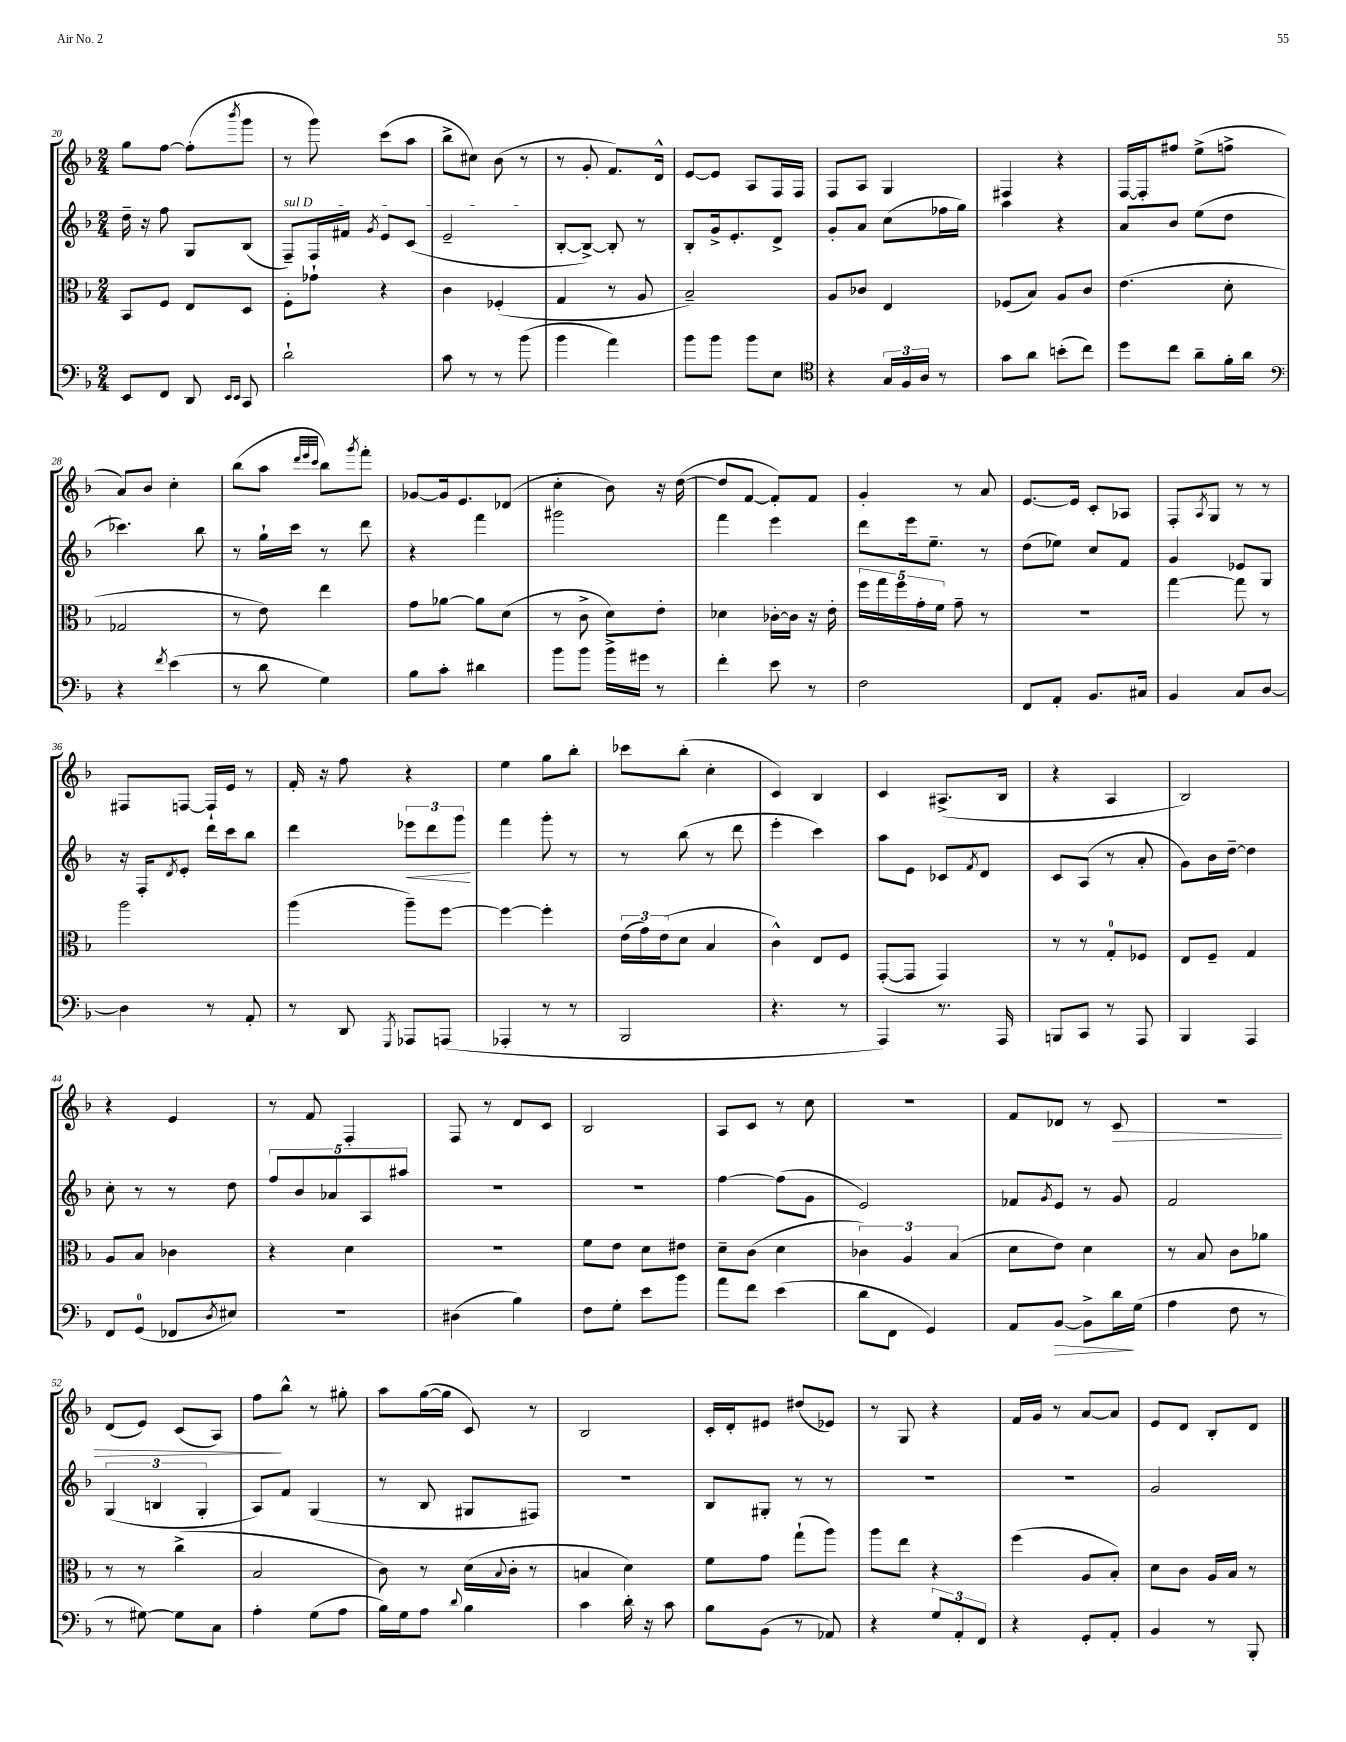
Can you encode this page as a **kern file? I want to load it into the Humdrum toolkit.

**kern	**dynam	**kern	**kern	**dynam	**kern	**dynam
*part4	*part4	*part3	*part2	*part2	*part1	*part1
*staff4	*staff4	*staff3	*staff2	*staff2	*staff1	*staff1
*clefF4	*	*clefC3	*clefG2	*	*clefG2	*
*k[b-]	*	*k[b-]	*k[b-]	*	*k[b-]	*
*M2/4	*	*M2/4	*M2/4	*	*M2/4	*
=20	=20	=20	=20	=20	=20	=20
8EE/L	.	8BB-/L	16dd~\	.	8gg\L	.
.	.	.	16r	.	.	.
8FF/J	.	8F/J	8ff\	.	[8ff\J	.
8DD/	.	8E/L	8G/L	.	(8ff'\L]	.
16qqEE/LL	.	.	.	.	.	.
16qqEE/JJ	.	.	.	.	8qbbb-/	.
8CC/	.	8D/J	(8B-/J	.	8ggg\J	.
=21	=21	=21	=21	=21	=21	=21
!	!	!	!LO:TX:a:i:t=sul D	!	!	!
2d`\	.	8F'\L	8F~/L)	.	8r	.
.	.	8g-X`\J	16F/L	.	8ggg\)	.
.	.	.	16f#X/JJ	.	.	.
.	.	.	8qg/	.	.	.
.	.	4r	8e/L	.	(8ccc\L	.
.	.	.	(8c/J	.	8aa\J	.
=22	=22	=22	=22	=22	=22	=22
8c\	.	4c\	2e~/	.	8bb-^\L	.
8r	.	.	.	.	8cc#X\J)	.
8r	.	(4F-X'/	.	.	(8b-\	.
(8b-\	.	.	.	.	8r	.
=23	=23	=23	=23	=23	=23	=23
4b-\	.	4G/	[8B-'/L	.	8r	.
.	.	.	8B-^/J_)	.	8g'/	.
4a\)	.	8r	8B-'/]	.	8.f/L)	.
.	.	8A/	8r	.	.	.
.	.	.	.	.	16d^^/Jk	.
=24	=24	=24	=24	=24	=24	=24
8b-\L	.	2B-~/)	8B-'/L	.	[8e/L	.
8b-\J	.	.	16g^/k	.	8e/J]	.
.	.	.	8.e'/	.	.	.
8b-\L	.	.	.	.	8A/L	.
8E\J	.	.	8d^/J	.	16F/L	.
.	.	.	.	.	16F/JJ	.
=25	=25	=25	=25	=25	=25	=25
*clefC4	*	*	*	*	*	*
4r	.	8A/L	8g'/L	.	8F/L	.
.	.	8c-X/J	8a/J	.	8A/J	.
24G/LL	.	4E/	(8cc\L	.	4G/	.
24F/	.	.	.	.	.	.
24A/JJ	.	.	.	.	.	.
8r	.	.	16ff-X\L	.	.	.
.	.	.	16gg\JJ)	.	.	.
=26	=26	=26	=26	=26	=26	=26
8g\L	.	(8F-X/L	4aa\	.	4F#X/	.
8a\J	.	8B-/J)	.	.	.	.
(8bn'\L	.	8A/L	4r	.	4r	.
8cc\J)	.	8c/J	.	.	.	.
=27	=27	=27	=27	=27	=27	=27
8dd\L	.	(4.e\	8a/L	.	[16F/LL	.
.	.	.	.	.	16F'/J]	.
8cc\J	.	.	8b-/J	.	8ff#X/J	.
8a~\L	.	.	(8ee\L	.	(8ee^\L	.
16f'\L	.	8d'\	8dd\J	.	8ffn^\J	.
16a\JJ	.	.	.	.	.	.
!!LO:LB:g=z
=28	=28	=28	=28	=28	=28	=28
*clefF4	*	*	*	*	*	*
4r	.	2G-X/	4.ccc-X\)	.	8a/L)	.
.	.	.	.	.	8b-/J	.
8qf/	.	.	.	.	.	.
(4e\	.	.	.	.	4cc'\	.
.	.	.	8bb-\	.	.	.
=29	=29	=29	=29	=29	=29	=29
8r	.	8r	8r	.	(8bb-\L	.
8d\	.	8e\)	16gg`\LL	.	8aa\J	.
.	.	.	16ccc\JJ	.	.	.
.	.	.	.	.	32qqddd/LLL	.
.	.	.	.	.	32qqeee/	.
.	.	.	.	.	32qqccc/JJJ	.
4G\)	.	4ee\	8r	.	8bb-\L)	.
.	.	.	.	.	8qggg/	.
.	.	.	8ddd\	.	8fff'\J	.
=30	=30	=30	=30	=30	=30	=30
8B-\L	.	8g\L	4r	.	[8g-X/L	.
8c'\J	.	[8a-X\J	.	.	16g-/k]	.
.	.	.	.	.	8.e/	.
4d#X\	.	8a-\L]	4fff\	.	.	.
.	.	(8d\J	.	.	(8d-X/J	.
=31	=31	=31	=31	=31	=31	=31
8b-\L	.	8r	2ggg#X\	.	4cc'\	.
8b-\J	.	8c^\	.	.	.	.
16b-^\LL	.	8d\L)	.	.	8b-\)	.
16g#X\JJ	.	.	.	.	.	.
8r	.	8e'\J	.	.	16r	.
.	.	.	.	.	([16dd\	.
=32	=32	=32	=32	=32	=32	=32
4f'\	.	4d-X\	4fff\	.	8dd/L]	.
.	.	.	.	.	[8f/J	.
8e\	.	[16c-X'\LL	4eee\	.	8f'/L])	.
.	.	16c-\JJ]	.	.	.	.
8r	.	16r	.	.	8f/J	.
.	.	16e'\	.	.	.	.
=33	=33	=33	=33	=33	=33	=33
2F\	.	20ff\LL	8ddd\L	.	4g'/	.
.	.	20gg\	.	.	.	.
.	.	20ff\	.	.	.	.
.	.	.	16eee\k	.	.	.
.	.	20g'\	.	.	.	.
.	.	.	8.ee~\J	.	.	.
.	.	20f\JJ	.	.	.	.
.	.	8g~\	.	.	8r	.
.	.	8r	8r	.	8a/	.
=34	=34	=34	=34	=34	=34	=34
8FF/L	.	2r	(8dd\L	.	[8.e/L	.
8AA'/J	.	.	8ee-X\J)	.	.	.
.	.	.	.	.	16e/Jk]	.
8.BB-/L	.	.	8cc/L	.	8c'/L	.
.	.	.	8f/J	.	8A-X/J	.
16C#X/Jk	.	.	.	.	.	.
=35	=35	=35	=35	=35	=35	=35
4BB-/	.	[4gg\	4g/	.	8F'/L	.
.	.	.	.	.	8qA/	.
.	.	.	.	.	8G/J	.
8C/L	.	8gg\]	8e-X/L	.	8r	.
[8D/J	.	8r	8G/J	.	8r	.
!!LO:LB:g=z
=36	=36	=36	=36	=36	=36	=36
4D\]	.	2aa\	16r	.	8F#X/L	.
.	.	.	16F'/KL	.	.	.
.	.	.	8qd/	.	.	.
.	.	.	8e'/J	.	[8Fn/J	.
8r	.	.	16ddd\LL	.	16F`/LL]	.
.	.	.	16ccc\J	.	16e/JJ	.
8AA'/	.	.	8bb-\J	.	8r	.
=37	=37	=37	=37	=37	=37	=37
8r	.	(4aa\	4ddd\	.	16f'/	.
.	.	.	.	.	16r	.
8DD/	.	.	.	.	8ff\	.
8qGGG/	.	.	.	.	.	.
!	!	!	!	!LO:HP:b	!	!
8AAA-X/L	.	8aa~\L)	12eee-X\L	<	4r	.
.	.	.	12ddd\	.	.	.
(8AAAn/J	.	[8ff\J	.	.	.	.
.	.	.	12ggg\J	.	.	.
.	.	.	.	[	.	.
=38	=38	=38	=38	=38	=38	=38
4AAA-X'/	.	4ff\_	4fff\	.	4ee\	.
8r	.	4ff'\]	8ggg'\	.	8gg\L	.
8r	.	.	8r	.	8bb-'\J	.
=39	=39	=39	=39	=39	=39	=39
2BBB-/	.	(24e\LL	8r	.	8ccc-X\L	.
.	.	24g\)	.	.	.	.
.	.	(24e\J	.	.	.	.
.	.	8d\J	(8bb-\	.	(8bb-'\J	.
.	.	4B-/	8r	.	4cc'\	.
.	.	.	8ddd\	.	.	.
=40	=40	=40	=40	=40	=40	=40
4.r	.	4c^^\)	4eee'\	.	4c/)	.
.	.	8E/L	4ccc\)	.	4B-/	.
8r	.	8F/J	.	.	.	.
=41	=41	=41	=41	=41	=41	=41
4AAA/)	.	([8GG'/L	8aa\L	.	4c/	.
.	.	8GG/J]	8e\J	.	.	.
8.r	.	4GG/)	8c-X/L	.	(8.A#X^/L	.
.	.	.	8qf/	.	.	.
.	.	.	8d/J	.	.	.
16AAA/	.	.	.	.	16B-/Jk	.
=42	=42	=42	=42	=42	=42	=42
8BBBn/L	.	8r	8c/L	.	4r	.
8CC/J	.	8r	(8A/J	.	.	.
8r	.	8G'/L	8r	.	4A/	.
8AAA/	.	8F-X/J	8a'/	.	.	.
=43	=43	=43	=43	=43	=43	=43
4BBB-/	.	8E/L	8g\L)	.	2B-/)	.
.	.	8F~/J	16b-\L	.	.	.
.	.	.	[16dd~\JJ	.	.	.
4AAA/	.	4G/	4dd\]	.	.	.
!!LO:LB:g=z
=44	=44	=44	=44	=44	=44	=44
8FF/L	.	8A/L	8cc'\	.	4r	.
(8GG/J	.	8B-/J	8r	.	.	.
8FF-X/L	.	4c-X\	8r	.	4e/	.
8qD/	.	.	.	.	.	.
8E#X/J)	.	.	8dd\	.	.	.
=45	=45	=45	=45	=45	=45	=45
2r	.	4r	10ff/L	.	8r	.
.	.	.	10b-/	.	.	.
.	.	.	.	.	8f/	.
.	.	.	10a-X/	.	.	.
.	.	4d\	.	.	4F'/	.
.	.	.	10A/	.	.	.
.	.	.	10aa#X/J	.	.	.
=46	=46	=46	=46	=46	=46	=46
(4D#X\	.	2r	2r	.	8F/	.
.	.	.	.	.	8r	.
4B-\)	.	.	.	.	8d/L	.
.	.	.	.	.	8c/J	.
=47	=47	=47	=47	=47	=47	=47
8F\L	.	8f\L	2r	.	2B-/	.
8G'\J	.	8e\J	.	.	.	.
8e\L	.	8d\L	.	.	.	.
8b-\J	.	8e#X\J	.	.	.	.
=48	=48	=48	=48	=48	=48	=48
8a\L	.	8d~\L	[4ff\	.	8A/L	.
8f\J	.	(8c\J	.	.	8c/J	.
(4e\	.	4d\	(8ff\L]	.	8r	.
.	.	.	8g\J	.	8cc\	.
=49	=49	=49	=49	=49	=49	=49
8d\L	.	6c-X\)	2e/)	.	2r	.
8FF\J	.	.	.	.	.	.
.	.	6A/	.	.	.	.
4GG/)	.	.	.	.	.	.
.	.	(6B-/	.	.	.	.
=50	=50	=50	=50	=50	=50	=50
8AA/L	.	8d\L	8f-X/L	.	8f/L	.
.	.	.	8qg/	.	.	.
!	!LO:HP:b	!	!	!	!	!
[8BB-/J	>	8e\J)	8e/J	.	8d-X/J	.
8BB-^\L]	.	4d\	8r	.	8r	.
!	!	!	!	!	!	!LO:HP:b
16d\L	.	.	8g/	.	8c/	>
(16G\JJ	]	.	.	.	.	.
=51	=51	=51	=51	=51	=51	=51
4A\	.	8r	2f/	.	2r	.
.	.	8B-/	.	.	.	.
8F\	.	8c\L	.	.	.	.
8r	.	8a-X\J	.	.	.	.
!!LO:LB:g=z
=52	=52	=52	=52	=52	=52	=52
8r	.	8r	(6G/	.	(8d/L	.
[8G#X\)	.	8r	.	.	8e/J)	.
.	.	.	6Bn/	.	.	.
8G#\L]	.	(4cc^\	.	.	(8c/L	.
.	.	.	6G'/	.	.	.
8C\J	.	.	.	.	8A/J)	.
=53	=53	=53	=53	=53	=53	=53
4A'\	.	2B-/	8A/L)	.	8ff\L	.
.	.	.	8f/J	.	8bb-^^\J	]
(8G\L	.	.	(4G/	.	8r	.
8A\J	.	.	.	.	8gg#X'\	.
=54	=54	=54	=54	=54	=54	=54
16B-\LL)	.	8c\)	8r	.	8aa\L	.
16G\J	.	.	.	.	.	.
8A\J	.	8r	8B-/	.	([16gg\L	.
.	.	.	.	.	16gg\JJ]	.
8qqd/	.	.	.	.	.	.
4B-\	.	(16d\LL	8G#X/L	.	8c/)	.
.	.	8qqB-/	.	.	.	.
.	.	16c'\JJ	.	.	.	.
.	.	8r	8F#X/J)	.	8r	.
=55	=55	=55	=55	=55	=55	=55
4c\	.	4Bn/	2r	.	2B-/	.
16d'\	.	4d\)	.	.	.	.
16r	.	.	.	.	.	.
8c\	.	.	.	.	.	.
=56	=56	=56	=56	=56	=56	=56
8B-\L	.	8f\L	8B-/L	.	16c'/LL	.
.	.	.	.	.	16d'/J	.
(8BB-\J	.	8g\J	8G#X'/J	.	8e#X/J	.
8r	.	(8gg`\L	8r	.	(8dd#X/L	.
8AA-X/)	.	8aa\J)	8r	.	8e-X/J)	.
=57	=57	=57	=57	=57	=57	=57
4r	.	8aa\L	2r	.	8r	.
.	.	8ee\J	.	.	8G/	.
12G/L	.	4r	.	.	4r	.
12AA'/	.	.	.	.	.	.
12FF/J	.	.	.	.	.	.
=58	=58	=58	=58	=58	=58	=58
4r	.	(4ff\	2r	.	16f/LL	.
.	.	.	.	.	16g/JJ	.
.	.	.	.	.	8r	.
8GG'/L	.	8A/L	.	.	[8a/L	.
8AA'/J	.	8B-'/J)	.	.	8a/J]	.
=59	=59	=59	=59	=59	=59	=59
4BB-/	.	8d\L	2g/	.	8e/L	.
.	.	8c\J	.	.	8d/J	.
8r	.	16A/LL	.	.	8B-'/L	.
.	.	16B-/JJ	.	.	.	.
8BBB-'/	.	8r	.	.	8d/J	.
==	==	==	==	==	==	==
*-	*-	*-	*-	*-	*-	*-
